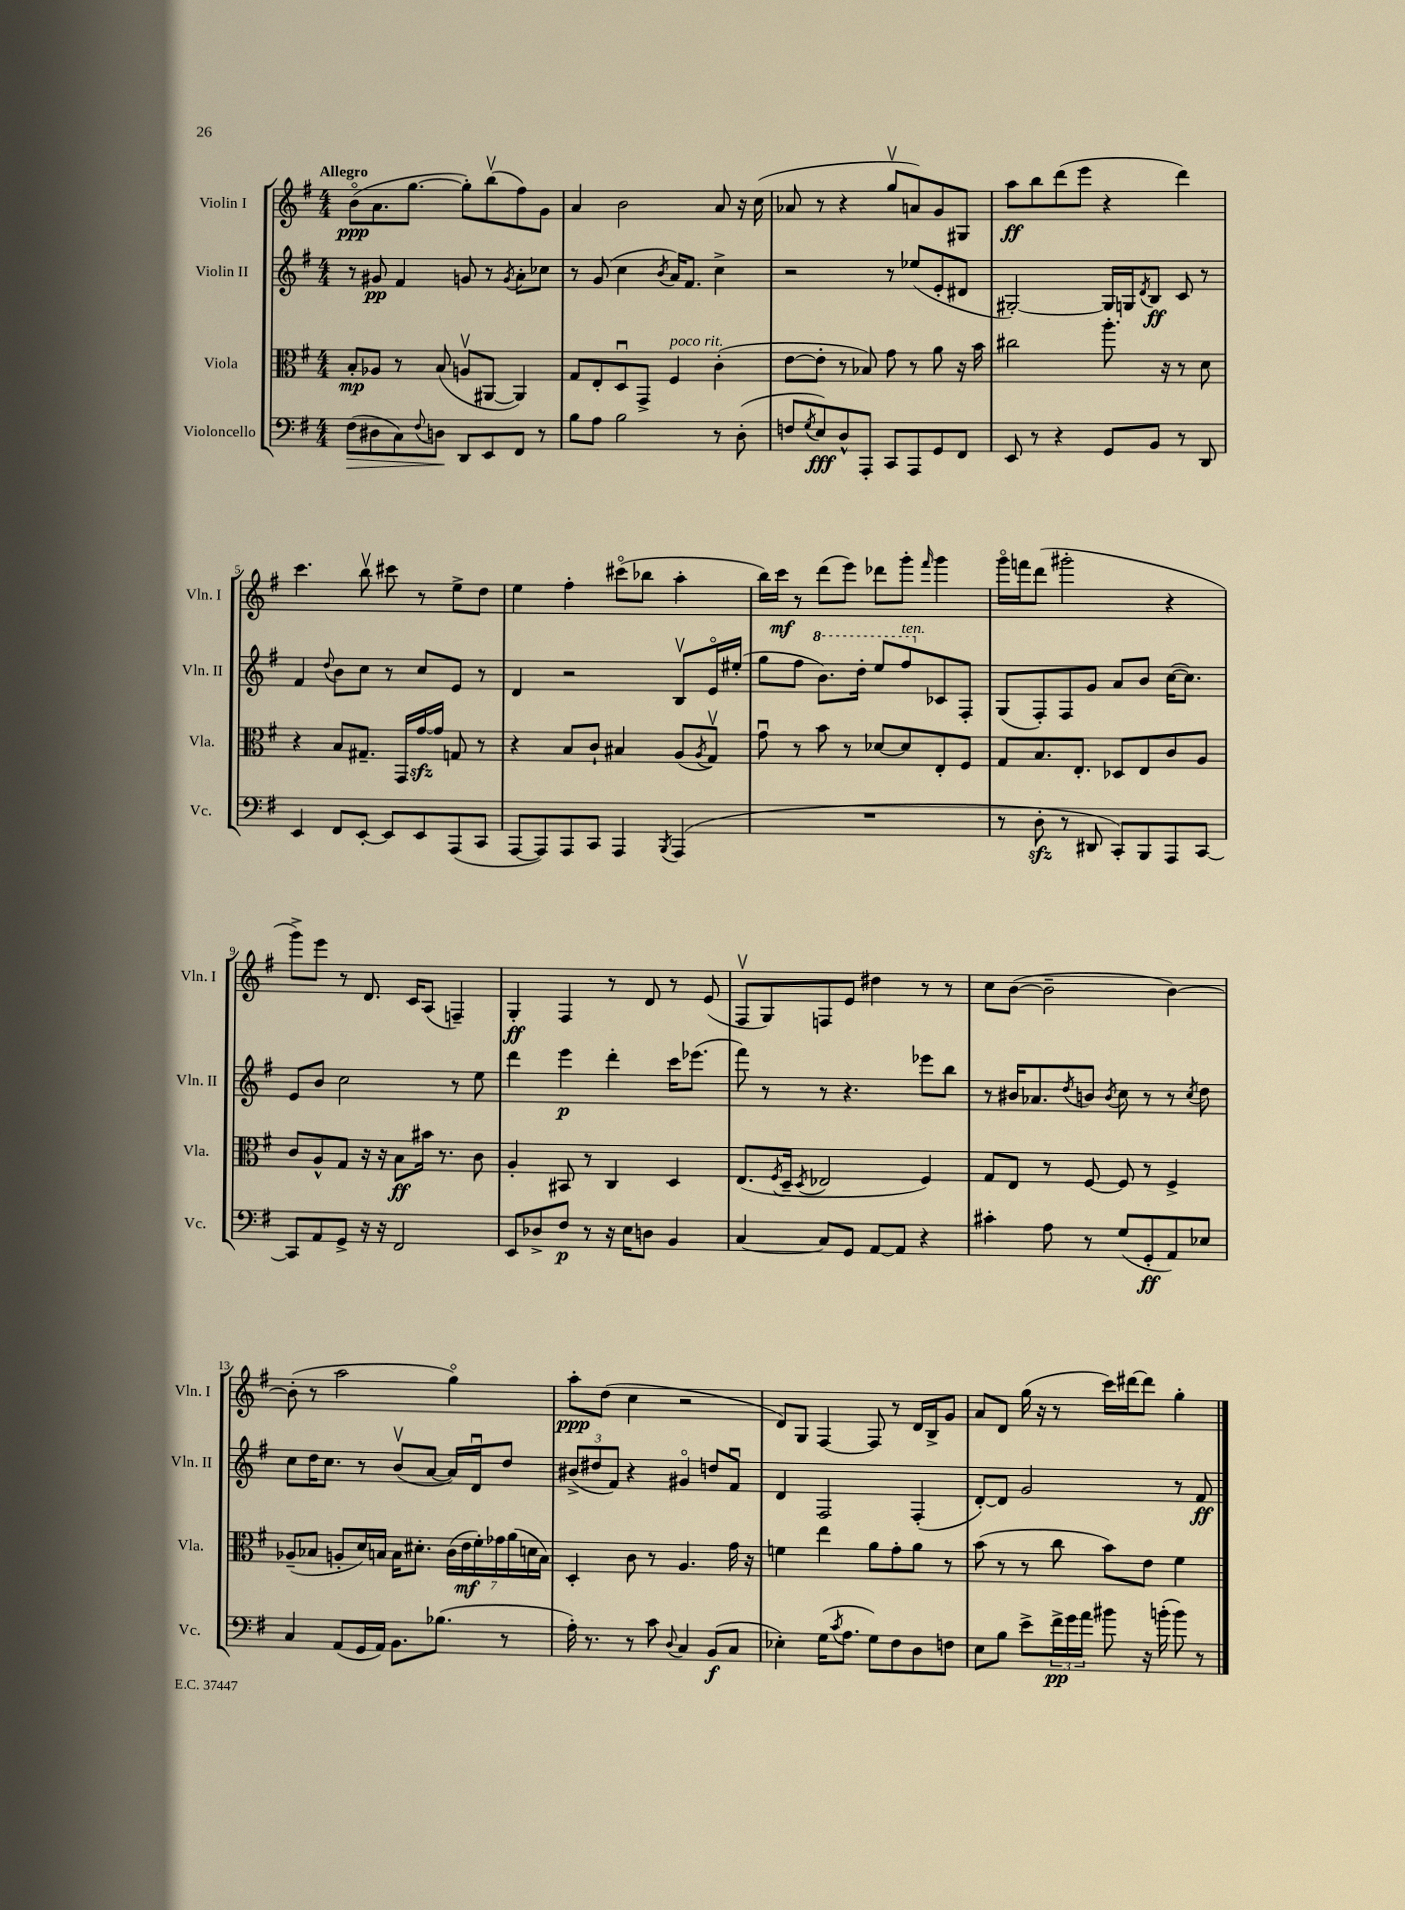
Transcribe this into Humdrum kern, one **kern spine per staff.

**kern	**kern	**kern	**kern
*staff4	*staff3	*staff2	*staff1
*clefF4	*clefC3	*clefG2	*clefG2
*k[f#]	*k[f#]	*k[f#]	*k[f#]
*M4/4	*M4/4	*M4/4	*M4/4
(8F#	8B'	8r	(8bo
8D#	8A-	8g#	8.a
8C)	8r	4f#	.
.	.	.	[8.gg
8qqF#	.	.	.
8D	(8B	.	.
8DD	8Av	8g	8gg'])
8EE	[8AA#	8r	(8bbv
.	.	8qg	.
8FF#	4AA#])	8a'	8ff#)
8r	.	8cc-	8g
=	=	=	=
8B	8G	8r	4a
8A	8E'	(8g	.
2B	8Du	4cc	2b
.	8GG^	.	.
.	.	8qb	.
.	4F#	16a)	.
.	.	8.f#	.
8r	(4c'	4cc^	8a
(8D'	.	.	16r
.	.	.	(16cc
=	=	=	=
8F	[8e	2r	8a-
8qG	.	.	.
8E)	8e']	.	8r
8D^^	8r	.	4r
8AAA'	8B-)	.	.
8CC	8g	8r	8ggv
8AAA	8r	(8ee-	8a)
8GG	8a	8e'	8g
8FF#	16r	8d#	8G#
.	16b	.	.
=	=	=	=
8EE	2cc#	[2G#')	8aa
8r	.	.	8bb
4r	.	.	(8ddd
.	.	.	8eee
8GG	8.aa'	16G#]	4r
.	.	16G	.
.	.	8qd	.
8BB	.	8B	.
.	16r	.	.
8r	8r	8c	4ddd)
8DD	8d	8r	.
=	=	=	=
4EE	4r	4f#	4.ccc
.	.	8qqdd	.
8FF#	8B	8b	.
[8EE'	8.G#~	8cc	8bbv
8EE]	.	8r	8ccc#
.	16GG	.	.
8EE	[16g	8cc	8r
.	16g]	.	.
(8AAA	8G	8e	8ee^
8CC	8r	8r	8dd
=	=	=	=
[8AAA	4r	4d	4ee
8AAA])	.	.	.
8AAA	8B	2r	4ff#'
8CC	8c`	.	.
4AAA	4B#	.	(8ccc#o
.	.	.	8bb-
8qBBB	.	.	.
(4AAA	(8A	8Bv	4aa'
.	8qA	.	.
.	8Gv)	16eo	.
.	.	(16ee#'	.
=	=	=	=
1r	8gu	8gg	16bb)
.	.	.	16ccc
.	8r	8ff#	8r
.	8b	8.bb)	(8ddd
.	8r	.	8eee)
.	.	16ddd'	.
.	[8d-	8eee	8ddd-
.	8d-]	8fff#	8ggg'
.	.	.	16qqfff#
.	8E'	8c-	4ggg
.	8F#	8F#'	.
=	=	=	=
8r	8G	(8G	16gggo
.	.	.	16fff
8D'	8.B	8F#')	(8ddd
8r	.	8F#	2ggg#'
.	8.E'	.	.
8DD#	.	8g	.
8CC')	8D-	8a	.
8BBB	8E	8b	.
8AAA	8c	([16cc	4r
.	.	8.cc])	.
[8CC	8A	.	.
=	=	=	=
8CC]	8c	8e	8ggg^)
8AA	8A^^	8b	8eee
8GG^	8G	2cc	8r
16r	16r	.	8.d
16r	16r	.	.
2FF#	8B	.	.
.	.	.	16c
.	16b#	.	(8A
.	8.r	.	.
.	.	8r	4F~)
.	8c	8ee	.
=	=	=	=
8EE	4A'	4ddd	4G'
8D-^	.	.	.
8F#	8BB#	4eee	4F#
8r	8r	.	.
16r	4C	4ddd'	8r
16E	.	.	.
8D	.	.	8d
4BB	4D	16ccc	8r
.	.	(8.eee-	.
.	.	.	(8e
=	=	=	=
[4C	(8.E	8fff#)	8F#v
.	.	8r	8G)
.	8qF#	.	.
.	16D~	.	.
.	8qD	.	.
8C]	2E-	8r	8F
8GG	.	4.r	8e
[8AA	.	.	4dd#
8AA]	.	.	.
4r	4F#)	8eee-	8r
.	.	8bb	8r
=	=	=	=
4c#'	8G	8r	8cc
.	8E	16b#	([8b
.	.	8.a-	.
8A	8r	.	2b~]
.	.	8qdd	.
8r	[8F#	8b	.
.	.	8qb	.
(8G	8F#]	8cc	.
8GG'	8r	8r	.
8AA)	4F#^	8r	[4b)
.	.	8qcc	.
8E-	.	8dd	.
=	=	=	=
4C	(8A-~	8cc	(8b']
.	8B-	16dd	8r
.	.	8.cc	.
(8AA	8A'	.	2aa
16GG	16d)	8r	.
16AA)	16B	.	.
8.BB	16B	(8bv	.
.	8.d#'	.	.
.	.	[8a	.
(8.B-	.	.	.
.	(28c	16a])	4ggo)
.	28e	.	.
.	.	16du	.
.	28f#')	.	.
.	28g-	.	.
8r	.	8dd	.
.	(28a	.	.
.	28d	.	.
.	28B)	.	.
=	=	=	=
16A')	4D'	(12b#^	8aa'
8.r	.	.	.
.	.	12dd#	.
.	.	.	(8dd
.	.	12f#)	.
8r	8c	4r	4cc
8c	8r	.	.
8qqD	.	.	.
4C	4.A	4g#o	2r
(8BB	.	8dd	.
8C	16g	8f#u	.
.	16r	.	.
=	=	=	=
4E-')	4f	4d	8d)
.	.	.	8G
(16G	4ee	2F#	[4F#
8qc	.	.	.
8.A	.	.	.
8G)	8a	.	8F#]
8F#	8g'	.	8r
8D	8a	(4F#'	16d
.	.	.	16B^
8F	8r	.	8g
=	=	=	=
8E	(8b	[8d')	8a
8B	8r	8d]	8d
8e^	8r	2g	(16gg
.	.	.	16r
24f#^	8cc	.	8r
24g	.	.	.
24a	.	.	.
8b#	8b)	.	16ccc)
.	.	.	[16ddd#
16r	8e	.	8ddd#]
(16b'	.	.	.
8b)	4f#	8r	4gg'
8r	.	8f#	.
==	==	==	==
*-	*-	*-	*-
